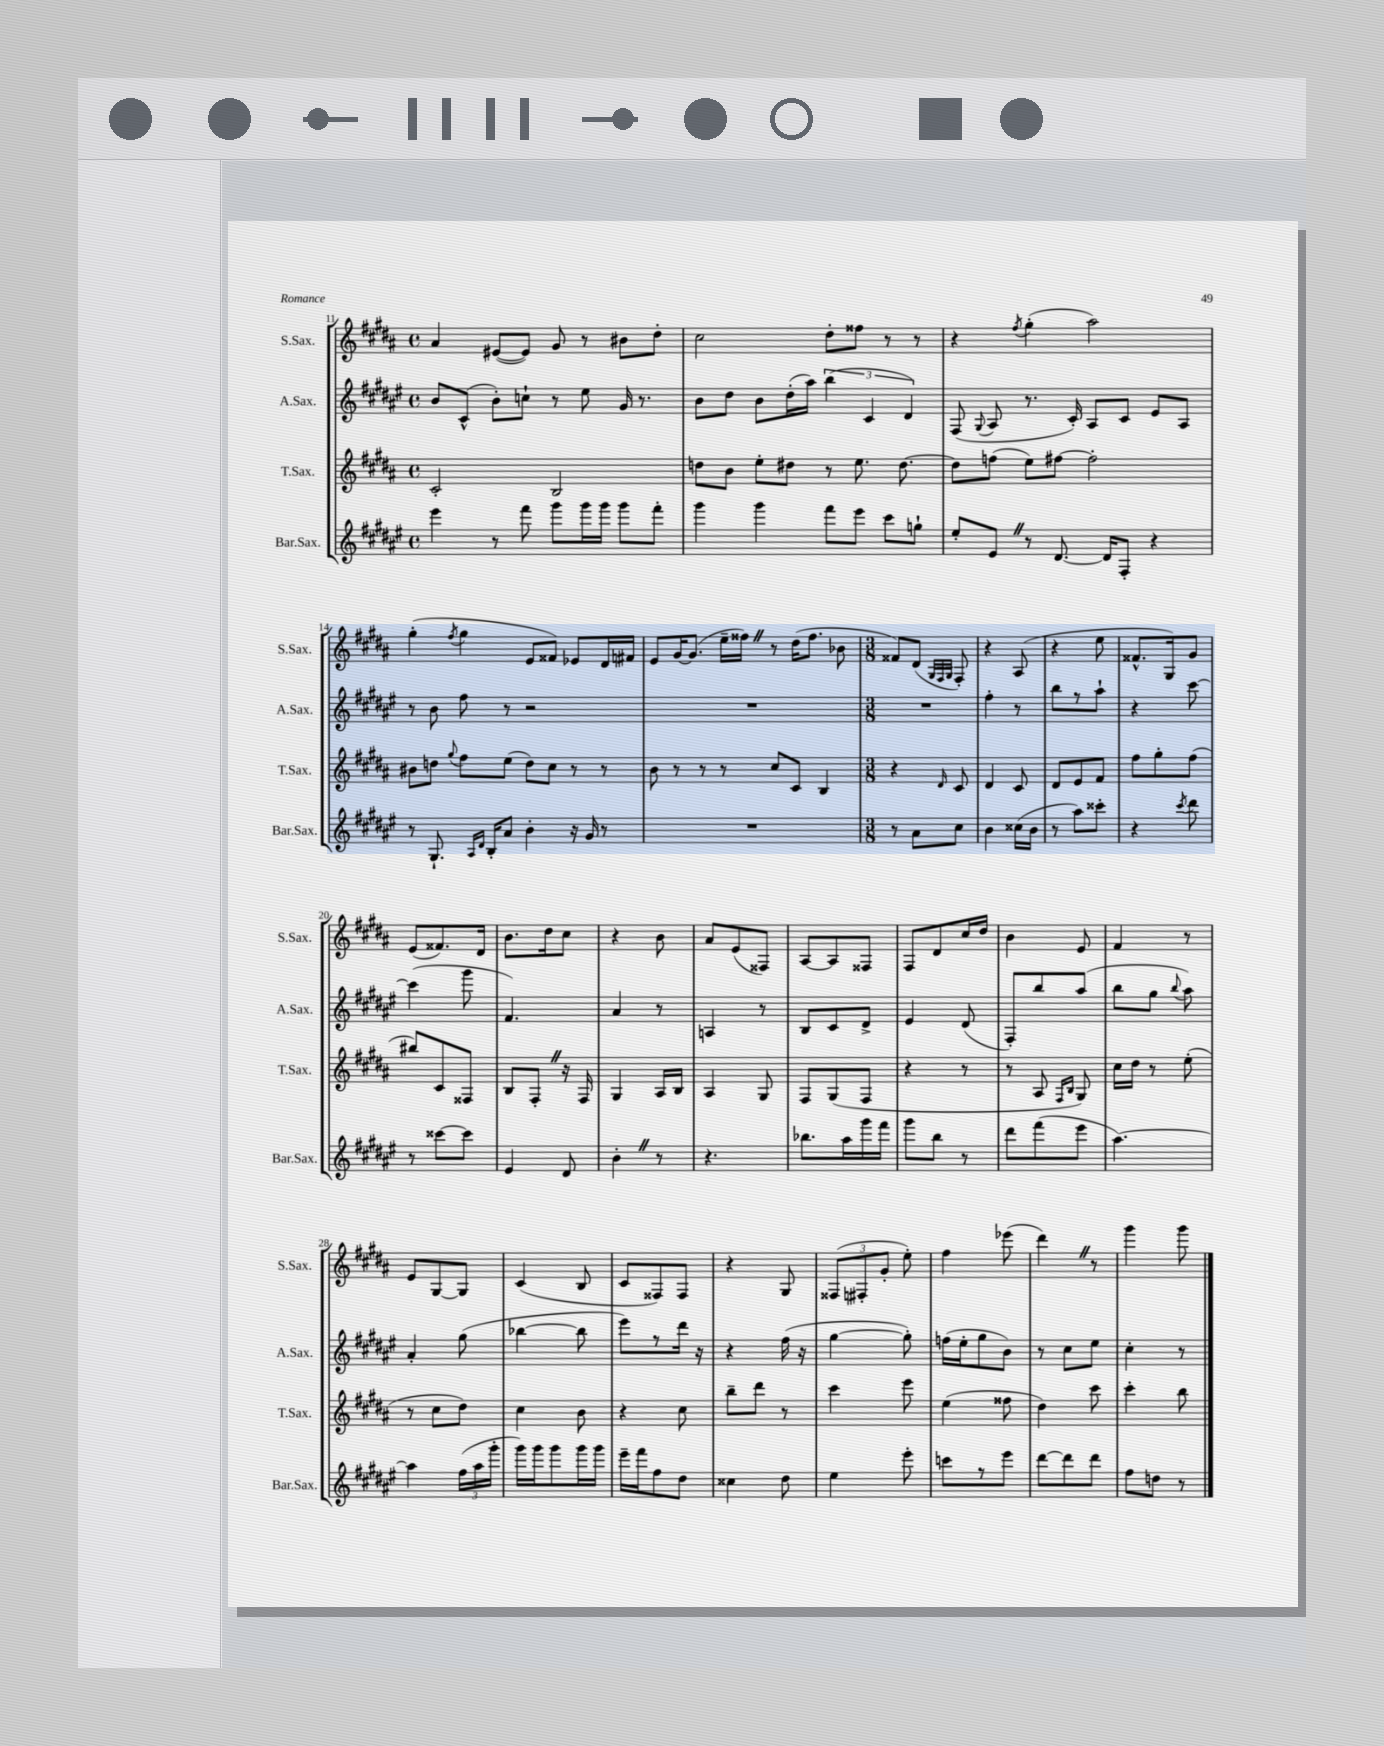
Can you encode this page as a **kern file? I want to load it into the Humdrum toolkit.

**kern	**kern	**kern	**kern
*staff4	*staff3	*staff2	*staff1
*clefG2	*clefG2	*clefG2	*clefG2
*k[f#c#g#d#a#e#]	*k[f#c#g#d#a#]	*k[f#c#g#d#a#e#]	*k[f#c#g#d#a#]
*M4/4	*M4/4	*M4/4	*M4/4
*met(c)	*met(c)	*met(c)	*met(c)
4eee#	2c#'	8b	4a#
.	.	(8c#^^	.
8r	.	8b')	([8e#
8fff#	.	8cc`	8e#])
8ggg#	2B	8r	8g#
16ggg#	.	8ee#	8r
16ggg#	.	.	.
8ggg#	.	16g#	8b#
.	.	8.r	.
8fff#'	.	.	8dd#'
=	=	=	=
4ggg#	8dd	8b	2cc#
.	8b	8dd#	.
4ggg#	8ee'	8b	.
.	8dd#	(16dd#'	.
.	.	16aa#)	.
8fff#	8r	(6bb	8dd#'
8eee#	8.ee	.	8ff##
.	.	6c#	.
8ccc#	.	.	8r
.	[8.dd#	.	.
.	.	6d#)	.
8gg`	.	.	8r
=	=	=	=
8ee#'	8dd#]	(8F#	4r
.	.	8qqG#	.
8e#	(8ff	8A#	.
.	.	.	8qff#
8r	8ee)	8.r	(4gg#'
[8.d#	[8ff#	.	.
.	.	16c#')	.
.	2ff#']	8A#	2aa#)
16d#]	.	.	.
8F#'	.	8c#	.
4r	.	8e#	.
.	.	8A#	.
=	=	=	=
8r	8b#	8r	(4gg#'
8.G#`	8dd	8b	.
.	8qqgg#	.	8qff#
.	8ff#	8ff#	4gg#
16qqA#	.	.	.
16qqd#	.	.	.
16B'	.	.	.
8a#	(8ee	8r	.
4b'	8dd)	2r	8e
.	8cc#	.	8f##)
16r	8r	.	8e-
16g#	.	.	.
8r	8r	.	16d#
.	.	.	16f#
=	=	=	=
1r	8b	1r	8e
.	8r	.	[16g#
.	.	.	(8.g#]
.	8r	.	.
.	8r	.	16ee~
.	.	.	16ff##)
.	8cc#	.	8r
.	8c#	.	(16dd#
.	.	.	8.ff##
.	4B	.	.
.	.	.	8b-
=	=	=	=
*M3/8	*M3/8	*M3/8	*M3/8
8r	4r	4.r	8f##)
8a#	.	.	(8d#
.	.	.	32qqG#
.	.	.	32qqF#
.	16qqd#	.	32qqG#
8cc#	8c#	.	8F#')
=	=	=	=
4b	4d#	4ff#'	4r
(16cc##	8c#	8r	(8A#
16b	.	.	.
=	=	=	=
8r	8d#	8bb	4r
8aa#)	8e	8r	.
8ccc##'	8f#	8aa#`	8ee
=	=	=	=
4r	8ff#	4r	8.f##^^
.	8gg#'	.	.
.	.	.	16G#)
8qccc#	.	.	.
8ddd#	(8ff#	[8ccc#	8g#
=	=	=	=
8r	8bb#)	(4ccc#]	(8e
[8ccc##	8c#	.	8.f##)
8ccc##]	8F##	8ggg#	.
.	.	.	16d#
=	=	=	=
4e#	8B	4.f#)	8.b
.	8F#'	.	.
.	.	.	16dd#
8d#	16r	.	8cc#
.	16F#	.	.
=	=	=	=
4b'	4G#	4a#	4r
8r	16A#	8r	8b
.	16B	.	.
=	=	=	=
4.r	4A#	4A	8a#
.	.	.	(8e
.	8G#	8r	8F##)
=	=	=	=
8.bb-	8F#	8B	[8A#
.	(8G#	8c#	8A#]
16aa#	.	.	.
16ggg#	8F#	8d#^	8F##
16fff#	.	.	.
=	=	=	=
8ggg#	4r	4e#	8F#
8bb	.	.	8d#
8r	8r	(8d#	16cc#
.	.	.	16dd#
=	=	=	=
8ddd#	8r	8F#')	4b
(8fff#	8A#	8bb	.
.	16qqF#	.	.
.	16qqB	.	.
8eee#	8G#)	(8aa#	8e
=	=	=	=
[4.aa#)	16cc#	8bb	4f#
.	16dd#	.	.
.	8r	8gg#	.
.	.	8qqbb	.
.	(8ee'	8aa#)	8r
=	=	=	=
4aa#]	8r	4a#'	8e
.	8cc#	.	[8G#
(24ff#	8dd#)	(8gg#	8G#]
24aa#	.	.	.
24ggg#'	.	.	.
=	=	=	=
16ggg#)	4cc#	[4bb-	(4c#
16ggg#	.	.	.
8ggg#	.	.	.
16ggg#	8b	8bb-]	8B
16ggg#	.	.	.
=	=	=	=
16eee#~	4r	8eee#)	8c#
16fff#	.	.	.
8ff#	.	8r	8F##)
8dd#	8cc#	16ddd#	8F##
.	.	16r	.
=	=	=	=
4cc##	8bb~	4r	4r
.	8ddd#	.	.
8dd#	8r	(16ff#	8G#
.	.	16r	.
=	=	=	=
4ee#	4ccc#	[4gg#	(12F##
.	.	.	12F#'
.	.	.	12g#'
8eee#'	8eee	8gg#'])	8ee')
=	=	=	=
8ccc	(4ee	(16ff	4ff#
.	.	16ee#'	.
8r	.	8gg#	.
8eee#	8ff##	8b)	(8eee-
=	=	=	=
[8ddd#	4dd#)	8r	4ddd#)
8ddd#]	.	8cc#	.
8ddd#	8ccc#	8ee#	8r
=	=	=	=
8ff#	4ccc#'	4cc#'	4ggg#
8dd	.	.	.
8r	8bb	8r	8ggg#
==	==	==	==
*-	*-	*-	*-
